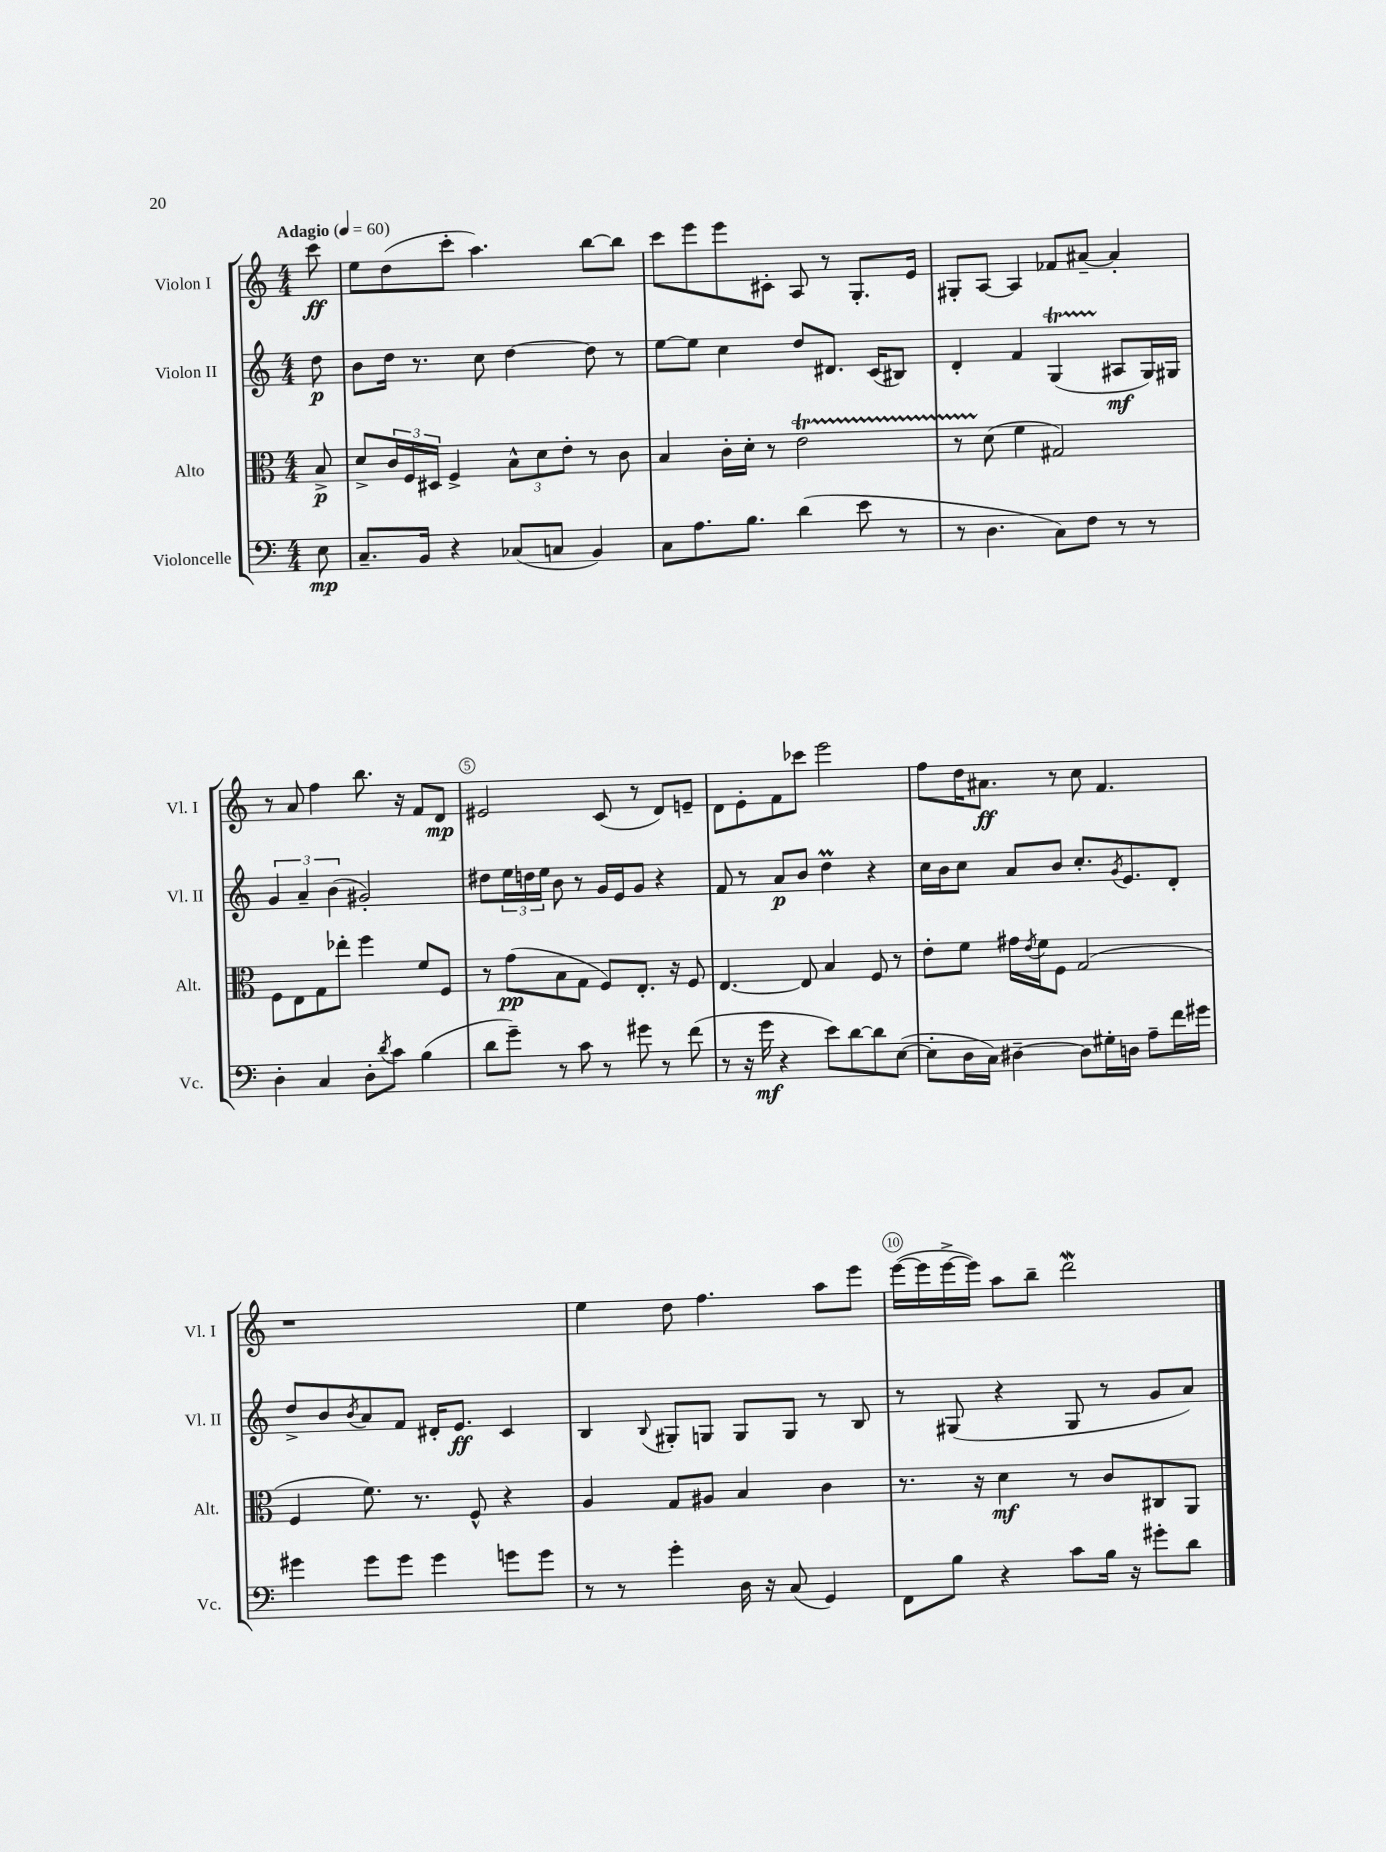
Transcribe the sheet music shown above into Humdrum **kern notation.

**kern	**kern	**kern	**kern
*staff4	*staff3	*staff2	*staff1
*clefF4	*clefC3	*clefG2	*clefG2
*k[]	*k[]	*k[]	*k[]
*M4/4	*M4/4	*M4/4	*M4/4
*MM60	*MM60	*MM60	*MM60
8E\	8B^/	8dd\	8ccc\
=	=	=	=
8.C~/L	8d^/L	8b\L	8ee\L
.	24c/L	16dd\Jk	(8dd\
.	24F/	.	.
16BB/Jk	.	8.r	.
.	24D#/JJ	.	.
4r	4F^/	.	8ccc'\J
.	.	8cc\	4.aa\)
(8C-/L	12B^^\L	[4dd\	.
.	12d\	.	.
8C/J	.	.	.
.	12e'\J	.	.
4BB/)	8r	8dd\]	[8bb\L
.	8c\	8r	8bb\]J
=	=	=	=
8C\L	4B/	[8ee\L	8ccc\L
8.A\	.	8ee\]J	8eee\
.	16c'\LL	4cc\	8eee\
8.B\J	16d'\JJ	.	.
.	8r	.	8c#'\J
(4d\	2e\	8dd/L	8A/
.	.	8.d#/J	8r
8e\	.	.	8.G'/L
.	.	(16c/LK	.
8r	.	8B#/J)	.
.	.	.	16e/Jk
=	=	=	=
8r	8r	4d'/	8G#'/L
4.D\	(8d\	.	[8A/J
.	4f\	4f/	4A/]
8C\L)	2G#/)	(4G/	8f-/L
8F\J	.	.	[8a#~/J
8r	.	8A#/L	4a#'/]
8r	.	16G/L)	.
.	.	16G#/JJ	.
=	=	=	=
4D'\	8F\L	6g/	8r
.	8E\	.	8a/
.	.	6a~/	.
4C/	8G\	.	4ff\
.	.	(6b\	.
.	8ee-'\J	.	.
8D'\L	4ff\	2g#'/)	8.bb\
8qd/	.	.	.
8c\J	.	.	.
.	.	.	16r
(4B\	8f/L	.	8f/L
.	8F/J	.	8d/J
=	=	=	=
8d\L	8r	8dd#\L	2e#/
8g~\J)	(8g\L	24ee\L	.
.	.	24dd\	.
.	.	24ee\JJ	.
8r	8B\	8b\	.
8c\	8G\J	8r	.
8r	8F/L)	16g/LL	(8c/
.	.	16e/J	.
8g#\	8.E'/J	8g/J	8r
8r	.	4r	8d/L)
.	16r	.	.
(8f\	8F/	.	8e~/J
=	=	=	=
8r	[4.E/	8f/	8d\L
16r	.	8r	8e'\
16g\	.	.	.
4r	.	8a/L	8f\
.	8E/]	8b/J	8ccc-\J
8e\L)	4B/	4dd\	2eee\
[8d\	.	.	.
8d\]	8F/	4r	.
([8E\J	8r	.	.
=	=	=	=
8E'\]L	8e'\L	16cc\LL	8ff\L
.	.	16b\J	.
16D\L	8f\J	8cc\J	16dd\K
16C\JJ)	.	.	8.a#\J
[4D#~\	16g#\LL	8a/L	.
.	8qe/	.	.
.	16f\J	.	.
.	8F\J	8b/J	8r
8D#\]L	(2G/	8.cc'/L	8cc\
16G#'\L	.	.	4.f/
.	.	8qg/	.
16D\JJ	.	8.e/	.
8A~\L	.	.	.
16f\L	.	8d'/J	.
16g#\JJ	.	.	.
=	=	=	=
4g#\	4F/	8dd^/L	1r
.	.	8b/	.
.	.	8qb/	.
8g#\L	8.f\)	8a/	.
8g#\J	.	8f/J	.
.	8.r	.	.
4g#\	.	16d#'/LK	.
.	.	8.e/J	.
.	8F^^/	.	.
8g\L	4r	4c/	.
8g\J	.	.	.
=	=	=	=
8r	4A/	4B/	4ee\
8r	.	.	.
.	.	8qqB/	.
4g'\	8G/L	8G#'/L	8dd\
.	8A#/J	8G/J	4.ff\
16D\	4B/	8G/L	.
16r	.	.	.
(8C/	.	8G/J	.
4GG/)	4c\	8r	8aa\L
.	.	8B/	8eee\J
=	=	=	=
8FF\L	8.r	8r	([16eee\LL
.	.	.	16eee\]
8B\J	.	(8G#/	[16eee^\
.	16r	.	16eee\]JJ)
4r	4d\	4r	8aa\L
.	.	.	8bb~\J
8c\L	8r	8G#/	2ddd\
16B\Jk	8c/L	8r	.
16r	.	.	.
8g#'\L	8C#/	8g/L	.
8d\J	8AA/J	8a/J)	.
==	==	==	==
*-	*-	*-	*-
